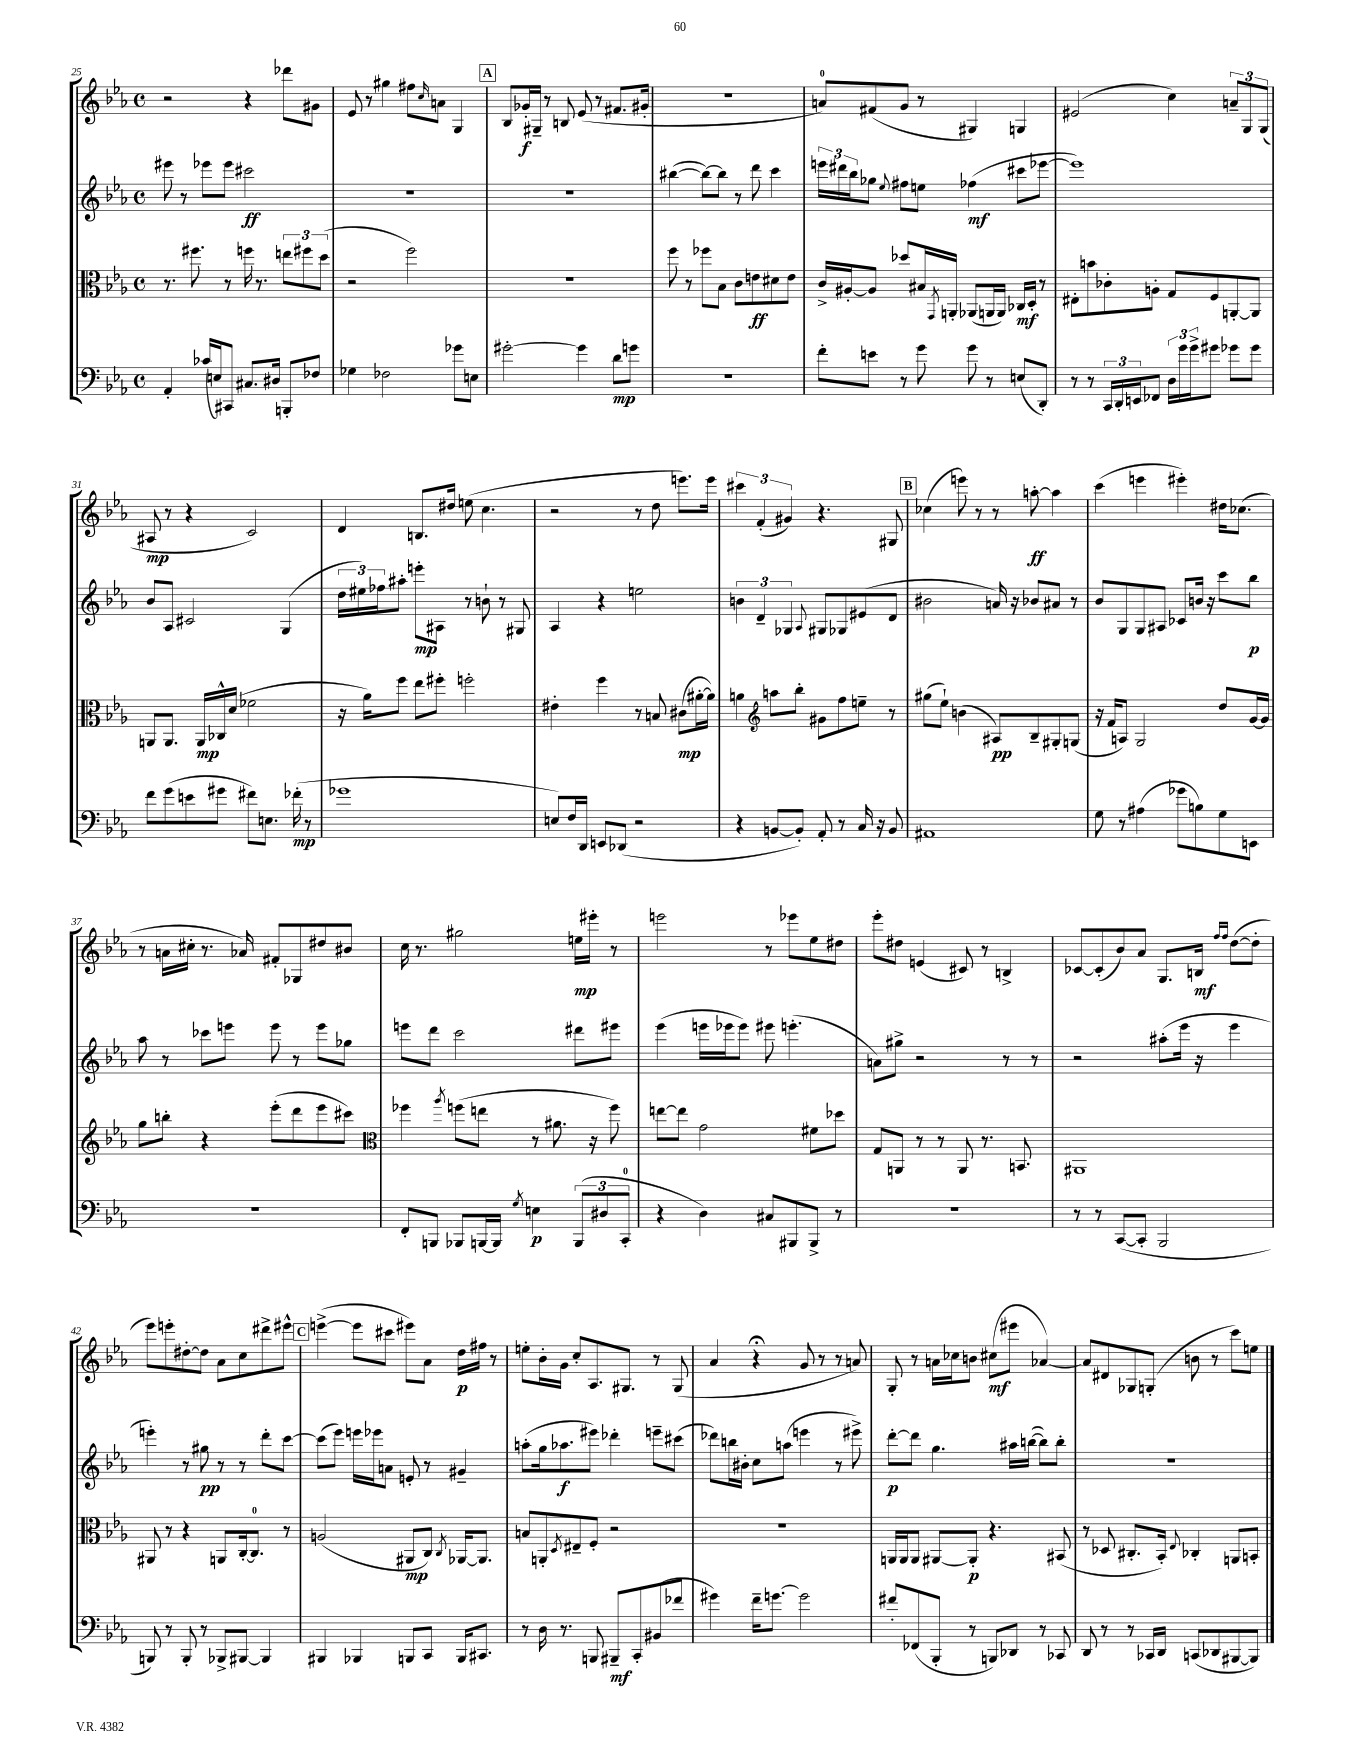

**kern	**kern	**kern	**kern
*staff4	*staff3	*staff2	*staff1
*clefF4	*clefC3	*clefG2	*clefG2
*k[b-e-a-]	*k[b-e-a-]	*k[b-e-a-]	*k[b-e-a-]
*M4/4	*M4/4	*M4/4	*M4/4
*met(c)	*met(c)	*met(c)	*met(c)
4AA-'	8.r	8eee#	2r
.	.	8r	.
.	8.ff#	.	.
(16c-	.	8eee-	.
16E)	.	.	.
8CC#	8r	8eee-	.
8.C#	16ff	2ccc#	4r
.	8.r	.	.
16D#	.	.	.
8BBB'	12ee	.	8ddd-
.	12ff#	.	.
8F-	.	.	8g#
.	(12dd	.	.
=	=	=	=
4G-	2r	1r	8e-
.	.	.	8r
2F-	.	.	4gg#
.	2ff)	.	8ff#
.	.	.	16qqcc
.	.	.	8a
8g-	.	.	4G
8E	.	.	.
=	=	=	=
[2g#'	1r	1r	8B-
.	.	.	16g-'
.	.	.	16G#~
.	.	.	8r
.	.	.	8B
4g#]	.	.	(8e-
.	.	.	8r
8d	.	.	8.f#
8g	.	.	.
.	.	.	16g#'
=	=	=	=
1r	8ff	([4bb#	1r
.	8r	.	.
.	8ff-	8bb#_)	.
.	8B-	8bb#]	.
.	8c	8r	.
.	8e	8ddd	.
.	8d#	4ccc	.
.	8e	.	.
=	=	=	=
8f'	16c^	24eee	8a)
.	.	24ddd#	.
.	[16A#'	.	.
.	.	24bb-	.
8e	8A#]	8gg-	(8f#
.	.	8qqee-	.
8r	8dd-	8ff#	8g
8g	16B#	8ee	8r
.	8qGG	.	.
.	16AA'	.	.
8g	(8AA-	(4ff-	4G#)
8r	16AA	.	.
.	16AA)	.	.
(8E	16C-	8ccc#	4G
.	16D'	.	.
8DD')	8r	[8eee-	.
=	=	=	=
8r	8E#'	1eee-])	(2e#
8r	8b	.	.
24CC	8c-'	.	.
24DD'	.	.	.
24EE	.	.	.
8FF-	8A'	.	.
24D	8G	.	4cc)
24g	.	.	.
24g^	.	.	.
8g#	8F	.	.
8g-	[8AA'	.	12a~
.	.	.	12G
8g-	8AA]	.	.
.	.	.	(12G
=	=	=	=
8f	8AA	8b-	8A#
(8g	8.AA	8A-	8r
8e	.	2c#	4r
.	16AA	.	.
8g#	16C-^^	.	.
.	(16d	.	.
8f#)	2f-	.	2c)
8.E	.	.	.
.	.	(4G	.
(16f-'	.	.	.
8r	.	.	.
=	=	=	=
1g-	16r	24dd	4d
.	.	24ee#)	.
.	16a-)	.	.
.	.	24ff-	.
.	8ff	8aa#'	.
.	8ee-	8eee'	8.B
.	8ff#'	8A#	.
.	.	.	16dd#
.	2ff'	8r	(8ee
.	.	8b`	4.cc
.	.	8r	.
.	.	8G#	.
=	=	=	=
8E)	4e#'	4A-	2r
16F	.	.	.
16DD	.	.	.
8EE	4ff	4r	.
(8DD-	.	.	.
2r	8r	2ee	8r
.	8B	.	8dd
.	(8c#	.	8.eee)
.	[16a#'	.	.
.	16a#])	.	16eee
=	=	=	=
4r	4a	6b	6ccc#
.	.	6d~	(6f'
*	*clefG2	*	*
[8BB	8aa	.	.
.	.	6G-	6g#)
8BB'])	8bb-'	.	.
.	.	8qqA-	.
8AA-'	8g#	8G#	4.r
8r	8ff	8G-	.
16C	8ee~	(8e#	.
16r	.	.	.
8BB	8r	8d	8G#
=	=	=	=
1AA#	(8gg#	2b#	(4cc-
.	8ee-`)	.	.
.	(4b	.	8eee)
.	.	.	8r
.	8A#)	16a)	8r
.	.	16r	.
.	8B-~	8b-	[8aa'
.	8G#'	8a#	4aa]
.	(8G	8r	.
=	=	=	=
8G	16r	8b-	(4ccc
.	16f	.	.
8r	8A)	8G	.
(4A#	2G	8G	4eee
.	.	8A#	.
8g-	.	8c-	4eee#')
8B)	.	16b	.
.	.	16r	.
8G	8dd	8ccc	16dd#
.	.	.	(8.cc-
8EE	[16g	8bb-	.
.	16g]	.	.
=	=	=	=
1r	8gg	8aa-	8r
.	8bb'	8r	16a
.	.	.	16cc#'
.	4r	8ccc-	8.r
.	.	8eee	.
.	.	.	16a-)
.	(8eee-'	8eee	8f#'
.	8ddd	8r	8G-
.	8eee-	8eee	8dd#
.	8ccc#)	8gg-	8b#
=	=	=	=
*	*clefC3	*	*
8FF'	4ff-	8eee	16cc
.	.	.	8.r
8BBB	.	8ddd	.
.	8qaa-	.	.
8BBB-	(8ff	2ccc	2gg#
[16BBB	8ee	.	.
16BBB]	.	.	.
8qG	.	.	.
4E	8r	.	.
.	8.a#	.	.
(12BBB	.	8ddd#	16ee
.	16r	.	16eee#'
12D#	.	.	.
.	8ff)	8eee#	8r
12CC'	.	.	.
=	=	=	=
4r	[8ee	(4eee-	2eee
.	8ee]	.	.
4D)	2g	16eee	.
.	.	16eee-	.
.	.	8eee-)	.
8C#	.	8eee#	8r
8BBB#	.	(4.eee'	8eee-
8BBB#^	8f#	.	8ee-
8r	8dd-	.	8dd#
=	=	=	=
1r	8G	8a)	8eee-'
.	8AA	8gg#^	8dd#
.	8r	2r	(4e
.	8r	.	.
.	8AA	.	8c#)
.	8.r	.	8r
.	.	8r	4B^
.	8.BB	.	.
.	.	8r	.
=	=	=	=
8r	1AA#	2r	[8c-
8r	.	.	(8c-']
([8CC	.	.	8b-)
8CC']	.	.	8a-
2BBB-	.	(8aa#'	8.G
.	.	16eee-	.
.	.	16r	16B
.	.	.	16qqff
.	.	.	16qqff
.	.	4eee-	([8dd
.	.	.	8dd']
=	=	=	=
8BBB)	8AA#	4eee')	8eee-)
8r	8r	.	8eee'
8BBB'	4r	8r	[8dd#'
8r	.	8gg#	8dd#]
8BBB-^	8AA	8r	8a-
[8BBB#	[16C'	8r	8cc
.	8.C]	.	.
4BBB#]	.	8ddd'	8ddd#^
.	8r	[8ccc	8eee#^^
=	=	=	=
4BBB#	(2A	(8ccc]	([4eee^
.	.	8eee-)	.
4BBB-	.	16eee	8eee]
.	.	16eee-	.
.	.	8a	8ccc#
8BBB	8AA#	8e'	8eee#)
8CC	8C)	8r	8a-
.	8qC	.	.
16BBB	[16AA-	4g#~	16dd
8.CC#	8.AA-]	.	16ff#
.	.	.	8r
=	=	=	=
8r	8B	(8aa'	8ee'
16D	8AA'	16gg	16b-'
8.r	.	8.aa-	16g
.	8qD	.	.
.	8E#~	.	8cc'
8BBB	8F'	8eee#)	8.A-
8BBB#~	2r	4ddd-'	.
.	.	.	8.G#
8CC'	.	.	.
(8BB#	.	8eee~	8r
8f-	.	(8ccc#	(8G#
=	=	=	=
4g#)	1r	8ddd-)	4a-
.	.	16bb	.
.	.	16b#'	.
16f~	.	8cc	4r;
[8.g	.	.	.
.	.	(8aa	.
2g]	.	4eee	8g
.	.	.	8r
.	.	8r	8r
.	.	8eee#^)	8a)
=	=	=	=
8f#'	16AA	[8ddd'	8G'
.	16AA	.	.
(8FF-	8AA	8ddd]	8r
8BBB-'	[8AA#	4.gg	16a
.	.	.	16cc-
8r	8AA#']	.	8b
8BBB)	4.r	.	(8cc#
8DD-	.	16aa#	8eee#
.	.	([16bb	.
8r	.	8bb])	[4a-)
8CC-	(8BB#	8bb'	.
=	=	=	=
8DD	8r	1r	8a-]
8r	8D-	.	8d#
8r	8.C#'	.	8G-
16CC-	.	.	(8G'
16DD	16BB-')	.	.
.	8qqE-	.	.
(8CC	4C-'	.	8b
8DD-	.	.	8r
[8BBB#	8AA	.	8ccc)
8BBB#])	8BB'	.	8ee
==	==	==	==
*-	*-	*-	*-
